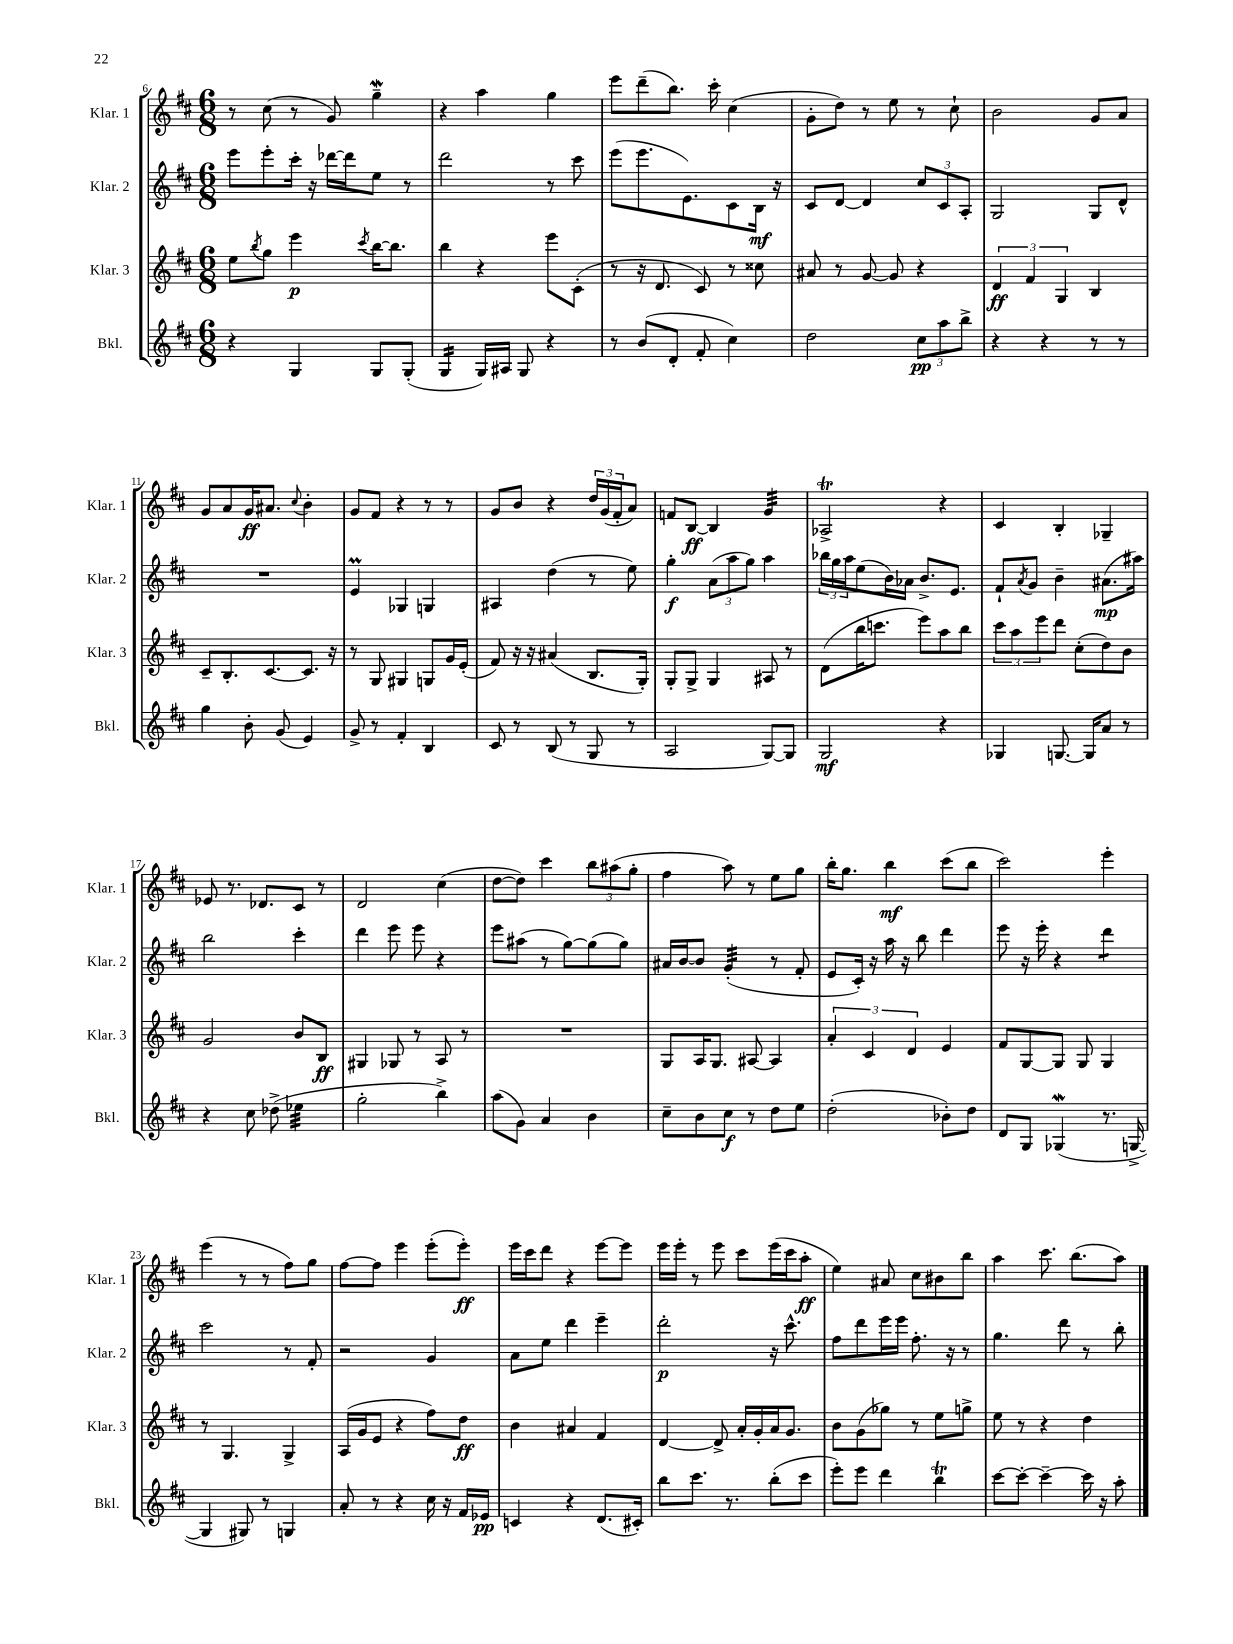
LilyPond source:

<<
\new StaffGroup <<
\new Staff = "s0" \with { instrumentName = "Klar. 1" shortInstrumentName = "Klar. 1" } {
    \clef treble \key d \major \numericTimeSignature \time 6/8
    r8 cis''8( r8 g'8) g''4--\mordent |
    r4 a''4 g''4 |
    e'''8 d'''8--( b''8.) cis'''16-. cis''4( |
    g'8-. d''8) r8 e''8 r8 cis''8-! |
    b'2 g'8 a'8 |
    g'8 a'8 g'16\ff ais'8. \appoggiatura { cis''8 } b'4-. |
    g'8 fis'8 r4 r8 r8 |
    g'8 b'8 r4 \tuplet 3/2 { d''16 g'16( fis'16-. } a'8) |
    f'8 b8~\ff b4 g'4:32 |
    aes2->\trill r4 |
    cis'4 b4-. ges4-- |
    ees'8 r8. des'8. cis'8 r8 |
    d'2 cis''4( |
    d''8~ d''8) cis'''4 \tuplet 3/2 { b''8 ais''8( g''8-. } |
    fis''4 a''8) r8 e''8 g''8 |
    b''16-. g''8. b''4\mf cis'''8( b''8 |
    cis'''2) e'''4-. |
    e'''4( r8 r8 fis''8) g''8 |
    fis''8~ fis''8 e'''4 e'''8-.( e'''8-.\ff) |
    e'''16 cis'''16 d'''8 r4 e'''8~ e'''8 |
    e'''16 e'''16-. r8 e'''8 cis'''8 e'''16( cis'''16 a''8-.\ff |
    e''4) ais'8 cis''8 bis'8 b''8 |
    a''4 cis'''8. b''8.( a''8) \bar "|." |
}
\new Staff = "s1" \with { instrumentName = "Klar. 2" shortInstrumentName = "Klar. 2" } {
    \clef treble \key d \major \numericTimeSignature \time 6/8
    e'''8 e'''8-. cis'''16-. r16 des'''16~ des'''16 e''8 r8 |
    d'''2 r8 cis'''8 |
    e'''8( e'''8. e'8.) cis'8 b16\mf r16 |
    cis'8 d'8~ d'4 \tuplet 3/2 { cis''8 cis'8 a8-. } |
    g2 g8 d'8-^ |
    R2. |
    e'4\prall ges4 g4 |
    ais4 d''4( r8 e''8) |
    g''4-.\f \tuplet 3/2 { a'8( a''8 g''8) } a''4 |
    \tuplet 3/2 { bes''16 g''16 a''16 } e''8( b'16) aes'16 b'8.-> e'8. |
    fis'8-! \acciaccatura { a'8 } g'8 b'4-- ais'8.\mp( ais''16) |
    b''2 cis'''4-. |
    d'''4 e'''8 e'''8 r4 |
    e'''8 ais''8( r8 g''8~) g''8( g''8) |
    ais'16 b'16~ b'8 g'4:32-.( r8 fis'8-. |
    e'8 cis'16-.) r16 a''16 r16 b''8 d'''4 |
    e'''8 r16 e'''16-. r4 d'''4:8 |
    cis'''2 r8 fis'8-. |
    r2 g'4 |
    a'8 e''8 d'''4 e'''4-- |
    d'''2-.\p r16 cis'''8.-^ |
    fis''8 d'''8 e'''16 e'''16 fis''8.-. r16 r8 |
    g''4. d'''8 r8 b''8-. \bar "|." |
}
\new Staff = "s2" \with { instrumentName = "Klar. 3" shortInstrumentName = "Klar. 3" } {
    \clef treble \key d \major \numericTimeSignature \time 6/8
    e''8 \acciaccatura { b''8 } g''8 e'''4\p \acciaccatura { cis'''8 } b''16~ b''8. |
    b''4 r4 e'''8 cis'8-.( |
    r8 r16 d'8. cis'8) r8 cisis''8 |
    ais'8 r8 g'8~ g'8 r4 |
    \tuplet 3/2 { d'4\ff fis'4 g4 } b4 |
    cis'8-- b8.-. cis'8.~ cis'8. r16 |
    r8 g8 gis4 g8 g'16 e'16-.( |
    fis'8) r16 r16 ais'4( b8. g16-.) |
    g8-. g8-> g4 ais8 r8 |
    d'8( b''16 c'''8. e'''8) a''8 b''8 |
    \tuplet 3/2 { cis'''8 a''8 e'''8 } d'''8 cis''8-.( d''8) b'8 |
    g'2 b'8 b8\ff |
    gis4 ges8 r8 a8 r8 |
    R2. |
    g8 a16 g8. ais8~ ais4 |
    \tuplet 3/2 { a'4-. cis'4 d'4 } e'4 |
    fis'8 g8~ g8 g8 g4 |
    r8 g4. g4-> |
    a16( g'16 e'8 r4 fis''8) d''8\ff |
    b'4 ais'4 fis'4 |
    d'4~ d'8-> a'16-. g'16-. a'16 g'8. |
    b'8 g'8( ges''8) r8 e''8 g''8-> |
    e''8 r8 r4 d''4 \bar "|." |
}
\new Staff = "s3" \with { instrumentName = "Bkl." shortInstrumentName = "Bkl." } {
    \clef treble \key d \major \numericTimeSignature \time 6/8
    r4 g4 g8 g8-.( |
    g4:16 g16) ais16 g8 r4 |
    r8 b'8( d'8-. fis'8-. cis''4) |
    d''2 \tuplet 3/2 { cis''8\pp a''8 b''8-> } |
    r4 r4 r8 r8 |
    g''4 b'8-. g'8( e'4) |
    g'8-> r8 fis'4-. b4 |
    cis'8 r8 b8( r8 g8 r8 |
    a2 g8~) g8 |
    g2\mf r4 |
    ges4 g8.~ g16 a'8 r8 |
    r4 cis''8 des''8->( ees''4:32 |
    g''2-. b''4->) |
    a''8( g'8) a'4 b'4 |
    cis''8-- b'8 cis''8\f r8 d''8 e''8 |
    d''2-.( bes'8-.) d''8 |
    d'8 g8 ges4\mordent( r8. g16~-> |
    g4 gis8) r8 g4 |
    a'8-. r8 r4 cis''16 r16 fis'16 ees'16\pp |
    c'4 r4 d'8.( cis'16-.) |
    b''8 cis'''8. r8. b''8-.( cis'''8 |
    e'''8-.) e'''8 d'''4 b''4\trill |
    cis'''8~ cis'''8~-. cis'''4~-- cis'''16 r16 a''8-. \bar "|." |
}
>>
>>
\layout { \context { \Score currentBarNumber = #6 } }
